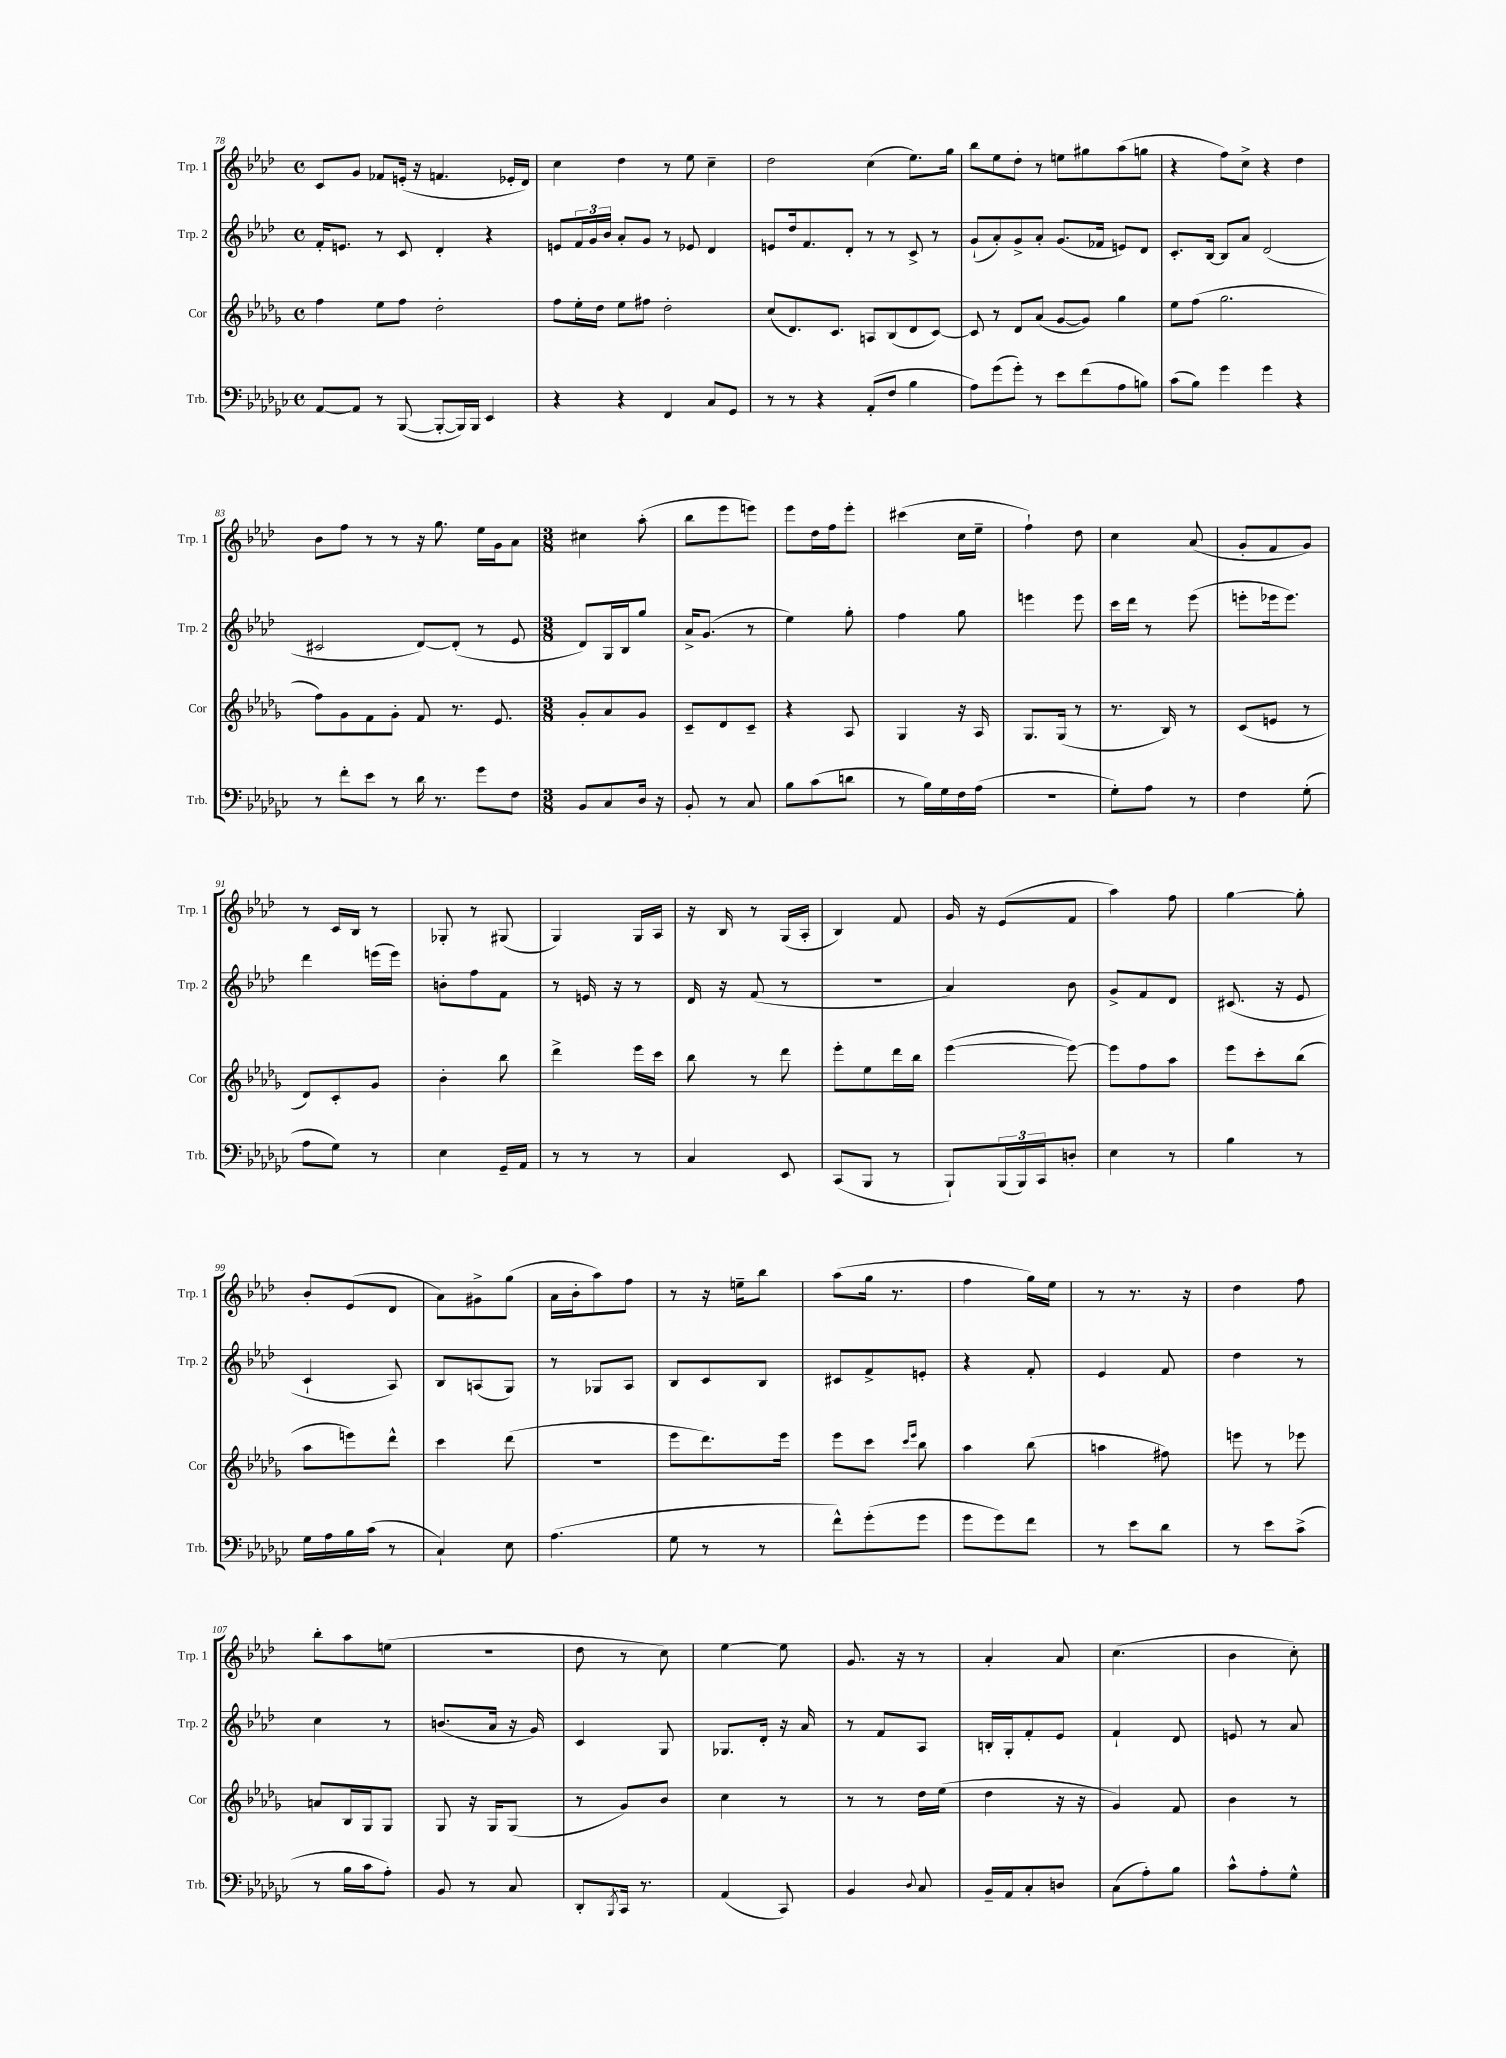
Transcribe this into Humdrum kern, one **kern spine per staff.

**kern	**kern	**kern	**kern
*staff4	*staff3	*staff2	*staff1
*clefF4	*clefG2	*clefG2	*clefG2
*k[b-e-a-d-g-c-]	*k[b-e-a-d-g-]	*k[b-e-a-d-]	*k[b-e-a-d-]
*M4/4	*M4/4	*M4/4	*M4/4
*met(c)	*met(c)	*met(c)	*met(c)
[8AA-/L	4ff\	16f'/LK	8c/L
.	.	8.e/J	.
8AA-/]J	.	.	8g/J
8r	8ee-\L	8r	8f-/L
([8BBB-/	8ff\J	8c/	(16e'/Jk
.	.	.	16r
8BBB-'/_L	2dd-'\	4d-'/	4.f/
16BBB-/]L)	.	.	.
16BBB-/JJ	.	.	.
4EE-/	.	4r	.
.	.	.	16e-'/LL
.	.	.	16d-/JJ)
=	=	=	=
4r	8ff\L	8e/L	4cc\
.	16ee-'\L	24f/L	.
.	.	24g/	.
.	16dd-\JJ	.	.
.	.	24b-/JJ	.
4r	8ee-\L	8a-'/L	4dd-\
.	8ff#\J	8g/J	.
4FF/	2dd-'\	8r	8r
.	.	8e-/	8ee-\
8C-/L	.	4d-/	4cc~\
8GG-/J	.	.	.
=	=	=	=
8r	(8cc/L	8e/L	2dd-\
8r	8.d-/)	16dd-/k	.
.	.	8.f/	.
4r	.	.	.
.	8.c/J	.	.
.	.	8d-'/J	.
(8AA-'/L	8A/L	8r	(4cc\
8F/J	(8B-/	8r	.
4B-\	8d-/	8c^/	8.ee-\L)
.	[8c/J)	8r	.
.	.	.	16gg\Jk
=	=	=	=
8A-\L)	8c/]	(8g`/L	8bb-\L
(8g-\	8r	8a-'/)	8ee-\
8g-'\J)	8d-/L	8g^/	8dd-'\J
8r	(8a-/J	8a-'/J	8r
8e-\L	[8g-/L	(8.g/L	8ee\L
(8f\	8g-/]J)	.	8gg#\
.	.	16f-/Jk	.
8A-\	4gg-\	8e/L)	(8aa-\
8B\J)	.	8d-/J	8gg\J
=	=	=	=
(8c-\L	8ee-\L	8.c'/L	4r
8B-\J)	(8ff\J	.	.
.	.	[16B-/Jk	.
4g-\	2.gg-\	8B-/]L	8ff\L)
.	.	8a-/J	8cc^\J
4g-\	.	(2d-/	4r
4r	.	.	4dd-\
=	=	=	=
8r	8ff\L)	2c#/	8b-\L
8f'\L	8g-\	.	8ff\J
8e-\J	8f\	.	8r
8r	8g-'\J	.	8r
16d-\	8f/	[8d-/L)	16r
8.r	.	.	8.gg\
.	8.r	(8d-'/]J	.
8g-\L	.	8r	16ee-\LL
.	8.e-/	.	16g\J
8F\J	.	8e-/	8a-\J
=	=	=	=
*M3/8	*M3/8	*M3/8	*M3/8
8BB-/L	8g-'/L	8d-/L)	4cc#\
8C-/	8a-/	16G/L	.
.	.	16B-/J	.
16D-/Jk	8g-/J	8gg/J	(8aa-'\
16r	.	.	.
=	=	=	=
8BB-'/	8c~/L	16a-^/LK	8bb-\L
.	.	(8.g/J	.
8r	8d-/	.	8eee-\
8C-/	8c~/J	8r	8eee\J)
=	=	=	=
8B-\L	4r	4ee-\)	8eee-\L
(8c-\	.	.	16dd-\L
.	.	.	16ff\J
8d\J	8A-/	8gg'\	8eee-'\J
=	=	=	=
8r	4G-/	4ff\	(4ccc#\
16B-\LL)	.	.	.
16G-\	.	.	.
16F\	16r	8gg\	16cc\LL
(16A-\JJ	16A-/	.	16ee-~\JJ
=	=	=	=
4.r	8.G-/L	4eee\	4ff`\)
.	(16G-/Jk	.	.
.	8r	8eee\	8dd-\
=	=	=	=
8G-'\L)	8.r	16ccc\LL	4cc\
.	.	16ddd-\JJ	.
8A-\J	.	8r	.
.	16B-/)	.	.
8r	8r	(8eee-\	(8a-/
=	=	=	=
4F\	(8c/L	8eee'\L	8g'/L
.	8e/J	16eee-\k	8f/
.	.	8.eee-\J)	.
(8G-'\	8r	.	8g/J)
=	=	=	=
8A-\L	8d-/L)	4ddd-\	8r
8G-\J)	8c'/	.	16c/LL
.	.	.	16B-/JJ
8r	8g-/J	(16eee\LL	8r
.	.	16eee\JJ)	.
=	=	=	=
4E-\	4b-'\	8b'\L	8G-'/
.	.	8ff\	8r
16GG-~/LL	8bb-\	8f\J	(8G#/
16AA-/JJ	.	.	.
=	=	=	=
8r	4ddd-^\	8r	4G/)
8r	.	16e/	.
.	.	16r	.
8r	16eee-\LL	8r	16G/LL
.	16ccc\JJ	.	16A-/JJ
=	=	=	=
4C-/	8bb-\	16d-/	16r
.	.	16r	16B-/
.	8r	(8f/	8r
8EE-/	8ddd-\	8r	(16G/LL
.	.	.	16A-'/JJ
=	=	=	=
(8CC-/L	8eee-'\L	4.r	4B-/)
8BBB-/J	8ee-\	.	.
8r	16ddd-\L	.	8f/
.	16bb-\JJ	.	.
=	=	=	=
8BBB-`/L)	([4eee-\	4a-/)	16g/
.	.	.	16r
(24BBB-/L	.	.	(8e-/L
24BBB-/)	.	.	.
24CC-/J	.	.	.
8D'/J	8eee-\_)	8b-\	8f/J
=	=	=	=
4E-\	8eee-\]L	8g^/L	4aa-\)
.	8ff\	8f/	.
8r	8aa-\J	8d-/J	8ff\
=	=	=	=
4B-\	8eee-\L	(8.c#/	[4gg\
.	8ccc'\	.	.
.	.	16r	.
8r	(8bb-\J	8e-/	8gg'\]
=	=	=	=
16G-\LL	8aa-\L	4c`/	8b-'/L
16A-\	.	.	.
16B-\	8eee\)	.	(8e-/
(16c-\JJ	.	.	.
8r	8ddd-^^\J	8A-/)	8d-/J
=	=	=	=
4C-`/)	4ccc\	8B-/L	8a-\L)
.	.	(8A/	8g#^\
8E-\	(8ddd-\	8G/J)	(8gg\J
=	=	=	=
(4.A-\	4.r	8r	16a-\LL
.	.	.	16b-'\J
.	.	8G-/L	8aa-\)
.	.	8A-/J	8ff\J
=	=	=	=
8G-\	8eee-\L	8B-/L	8r
8r	8.ddd-\)	8c/	16r
.	.	.	16ee~\LK
8r	.	8B-/J	8bb-\J
.	16eee-\Jk	.	.
=	=	=	=
8f^^\L)	8eee-\L	8c#/L	(8aa-\L
(8g-'\	8ccc\J	8f^/	16gg\Jk
.	.	.	8.r
.	16qqccc/LL	.	.
.	16qqeee-/JJ	.	.
8g-\J	8bb-\	8e'/J	.
=	=	=	=
8g-\L	4aa-\	4r	4ff\
8g-\)	.	.	.
8f\J	(8bb-\	8f'/	16gg\LL)
.	.	.	16ee-\JJ
=	=	=	=
8r	4aa\	4e-/	8r
8e-\L	.	.	8.r
8d-\J	8ff#\)	8f/	.
.	.	.	16r
=	=	=	=
8r	8eee\	4dd-\	4dd-\
8e-\L	8r	.	.
(8c-^\J	8eee-\	8r	8ff\
=	=	=	=
8r	8a/L	4cc\	8bb-'\L
16B-\LL	16B-/L	.	8aa-\
16c-\J	16G-/J	.	.
8A-'\J)	8G-/J	8r	(8ee\J
=	=	=	=
8BB-/	8G-/	(8.b/L	4.r
8r	16r	.	.
.	16G-/LK	16a-/Jk	.
8C-/	(8G-/J	16r	.
.	.	16g/)	.
=	=	=	=
8DD-'/L	8r	4c/	8dd-\
8qBBB-/	.	.	.
16CC-/Jk	8g-/L)	.	8r
8.r	.	.	.
.	8b-/J	8G/	8cc\)
=	=	=	=
(4AA-/	4cc\	8.G-/L	[4ee-\
.	.	16d-'/Jk	.
8CC-/)	8r	16r	8ee-\]
.	.	16a-/	.
=	=	=	=
4BB-/	8r	8r	8.g/
.	8r	8f/L	.
.	.	.	16r
8qqD-/	.	.	.
8C-/	16dd-\LL	8A-/J	8r
.	(16ee-\JJ	.	.
=	=	=	=
16BB-~/LL	4dd-\	16B'/LL	4a-'/
16AA-/J	.	16G'/J	.
8C-'/	.	8f'/	.
8D/J	16r	8e-/J	8a-/
.	16r	.	.
=	=	=	=
(8C-\L	4g-/)	4f`/	(4.cc\
8A-'\)	.	.	.
8B-\J	8f/	8d-/	.
=	=	=	=
8c-^^\L	4b-\	8e/	4b-\
8A-'\	.	8r	.
8G-^^\J	8r	8a-/	8cc'\)
==	==	==	==
*-	*-	*-	*-
